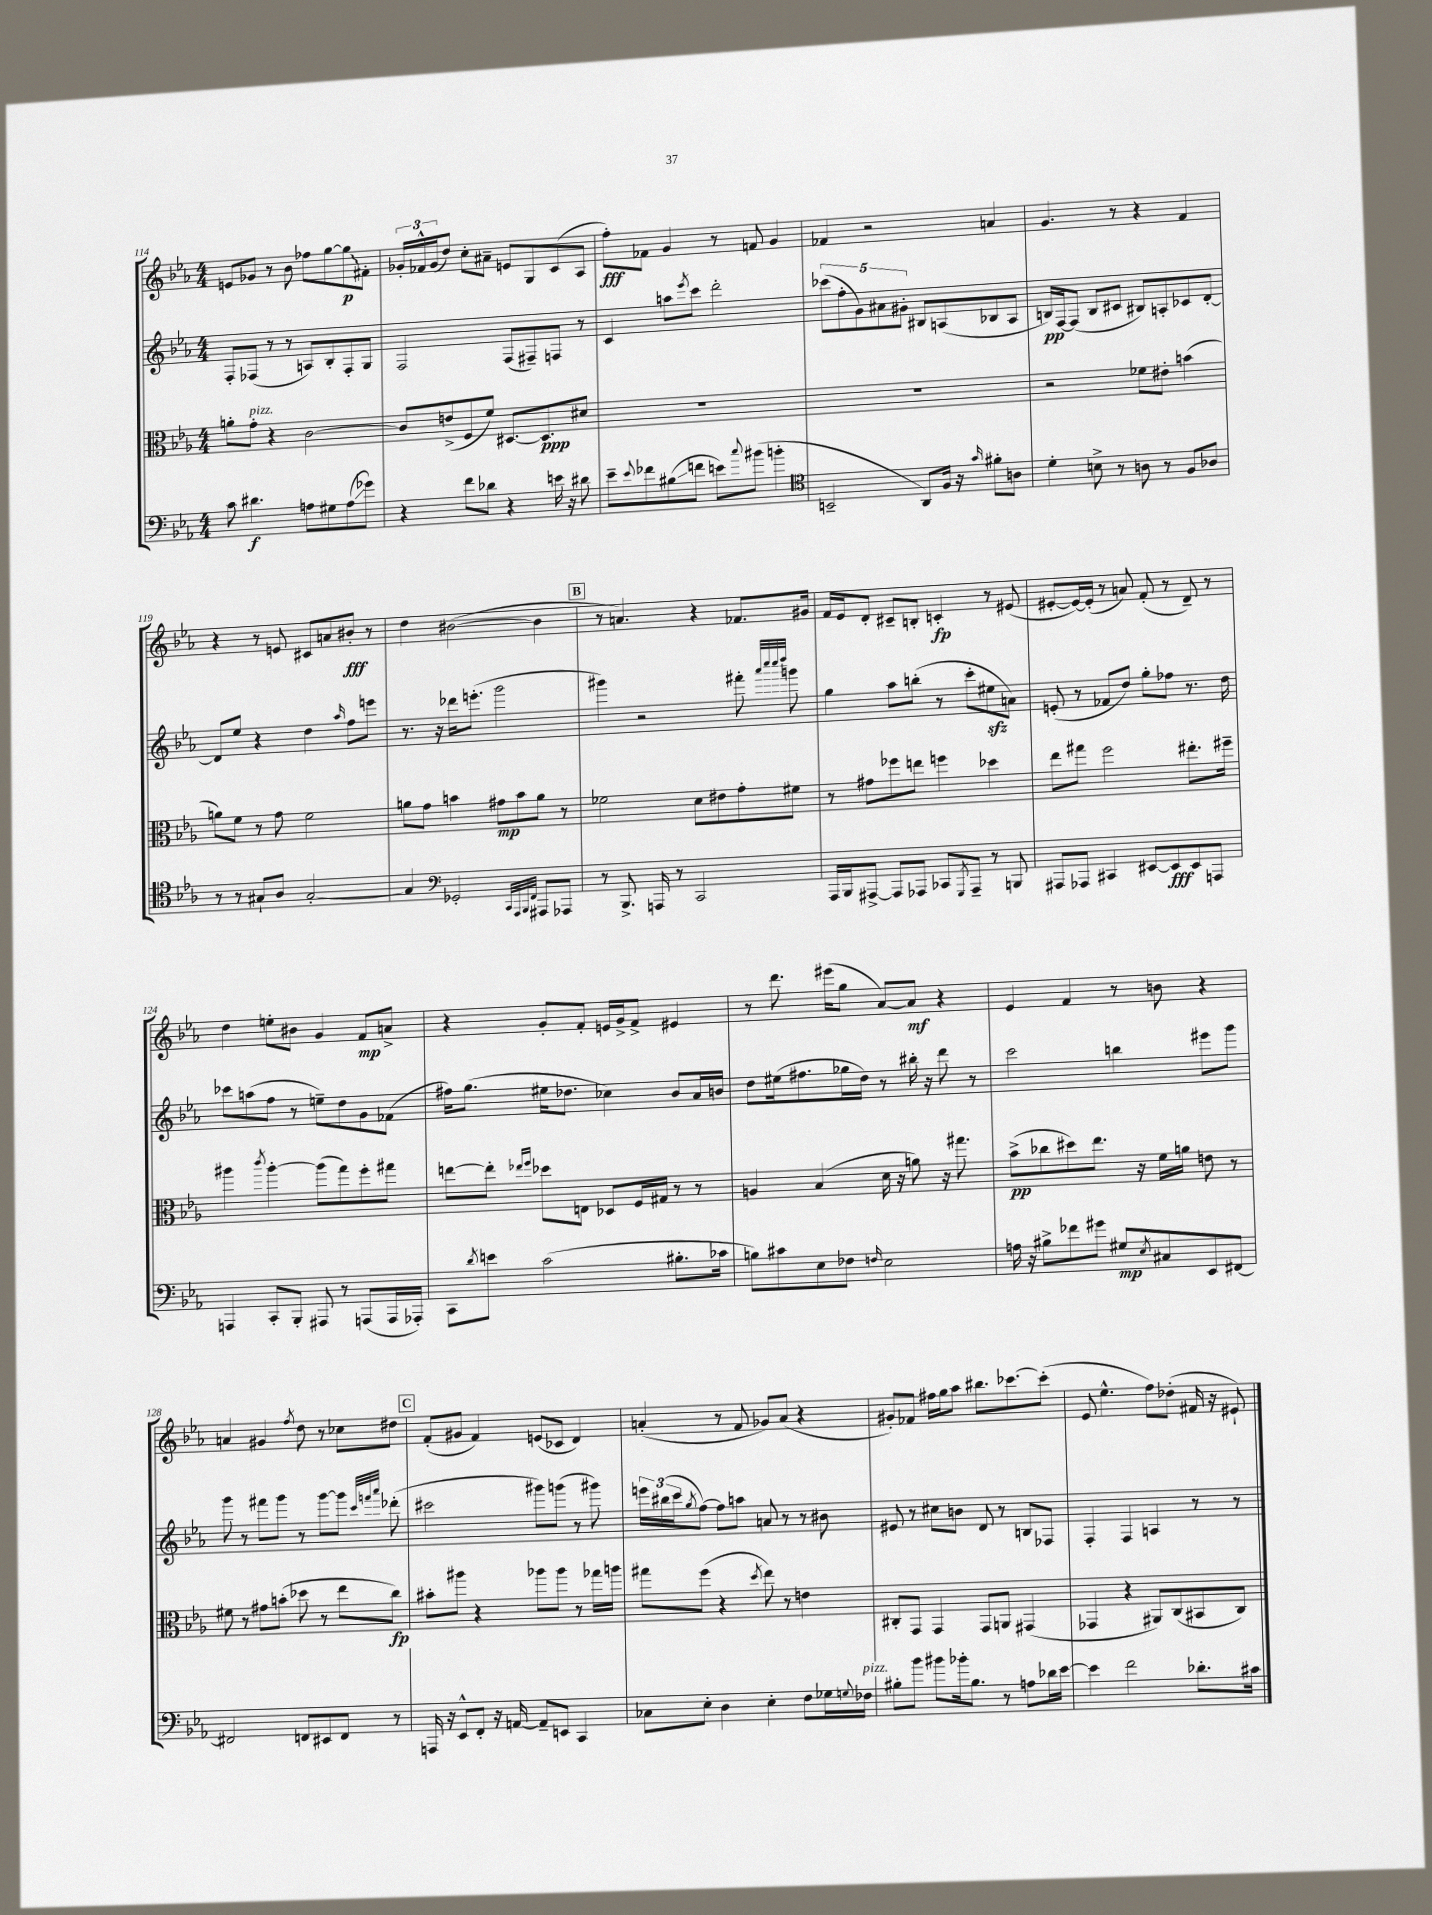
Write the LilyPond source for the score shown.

<<
\new StaffGroup <<
\new Staff = "s0" {
    \clef treble \key ees \major \numericTimeSignature \time 4/4
    e'8 ges'8 r8 bes'8 fes''8 g''8~ \once \override Glissando.style = #'zigzag g''8\glissando\p fis'8-. |
    \tuplet 3/2 { ges'16-. fes'16-^ ges'16( } d''8) c''8-. ais'8-- e'8 g8 c'8( aes8 |
    f''8-.\fff) fes'8 g'4 r8 f'8 g'4 |
    fes'4 r2 a'4 |
    g'4. r8 r4 f'4 |
    r4 r8 e'8 cis'8 a'8 bis'8-.\fff r8 |
    d''4 bis'2~( bis'4 |
    \mark \markup { \box "B" } r8 a'4.) r4 fes'8. gis'16 |
    f'16 ees'16 d'8-. cis'8-- b8-. c'4-.\fp r8 eis'8( |
    eis'8~-. eis'16~) eis'16-.( r8 a'8) f'8-.( r8 d'8--) r8 |
    d''4 e''8-. bis'8 g'4 f'8\mp a'8-> |
    r4 g'8-. f'8-. e'16 g'16-> f'8-> eis'4 |
    r8 d'''8. eis'''16( g''8 aes'8~) aes'8\mf r4 |
    ees'4 f'4 r8 b'8 r4 |
    a'4 gis'4 \acciaccatura { f''8 } d''8 r8 ces''8 dis''8 |
    \mark \markup { \box "C" } f'8-.( gis'8 f'4) e'8( ces'8 d'4) |
    a'4-.( r8 f'8 ges'8) a'8( r4 |
    gis'8-.) fes'8 fis''16 g''16 aes''8 bis''8. ces'''8.~ ces'''8-.( |
    ees'8 ees''4.-^ f''8) des''8-.( fis'16 r16 eis'8-!) \bar "|." |
}
\new Staff = "s1" {
    \clef treble \key ees \major \numericTimeSignature \time 4/4
    f8-. fes8( r8 r8 a8) bes8-. fes8-. g8 |
    f2 f8( fis8--) f8 r8 |
    c'4 a''8 \acciaccatura { ees'''8 } c'''8 d'''2-. |
    \tuplet 5/4 { ces'''8( f''8-. g'8) ais'8 gis'8-. } bis8 a8( bes8 a8 |
    b16\pp) f16~ f8( b8 cis'8 bis8) a8-. ces'8 d'8~-. |
    d'8 ees''8 r4 d''4 \grace { aes''16 } f''8 e'''8 |
    r8. r16 des'''16 e'''8.-.( g'''2 |
    \mark \markup { \box "B" } gis'''4) r2 fis'''8-. \grace { aes'''32 c''''32 c''''32 d''''32 } g'''8 |
    g''4 aes''8 b''8-.( r8 c'''8-. eis''8\sfz a'8) |
    e'8-.( r8 fes'8 d''8) g''8-. fes''8 r8. d''16 |
    ces'''8 a''8( f''8 r8 e''8--) d''8 g'8 fes'8( |
    fis''16) g''8.( eis''16 des''8. ces''4) bes'8 aes'16 b'16 |
    d''8 eis''16( fis''8. ges''16 d''16) r8 bis''16-. r16 d'''8 r8 |
    c'''2 b''4 eis'''8 g'''8 |
    g'''8 r8 fis'''8 g'''8 r8 g'''8~ g'''8 \grace { c'''32 f'''32 aes'''32 } des'''8-.( |
    \mark \markup { \box "C" } cis'''2 gis'''8) g'''8( r8 gis'''8) |
    \tuplet 3/2 { e'''16 bis''16( c'''16 } \acciaccatura { g''8 } f''8~) f''8 a''8 a'8 r8 r8 bis'8 |
    eis'8 r8 cis''8 b'8 d'8 r8 b8 fes8 |
    f4-. f4 a4 r8 r8 \bar "|." |
}
\new Staff = "s2" {
    \clef alto \key ees \major \numericTimeSignature \time 4/4
    a'8-. g'8-.^\markup { \italic "pizz." } r4 c'2~ |
    c'8 e'8->( f8 f'8) dis8.~ dis8.\ppp dis'8 |
    R1 |
    R1 |
    r2 fes'8 eis'8-. b'4( |
    a'8) f'8 r8 g'8 f'2 |
    a'8 g'8 b'4 gis'8\mp b'8 a'8 r8 |
    \mark \markup { \box "B" } fes'2 d'8 eis'8 g'8-. fis'8 |
    r8 gis'8 fes''8 e''8 f''4 des''4 |
    ees''8 gis''8 f''2 eis''8.-. fis''16-- |
    ais''4 \acciaccatura { c'''8 } ais''4~-. ais''8( g''8) f''8-. gis''8 |
    e''8~ e''8-. \grace { ees''16 f''16 } des''8 e8 des8 f16 gis16 r8 r8 |
    a4 bes4( d'16 r16 a'8) r16 gis''8. |
    bes'8->\pp( ces''8 dis''8) ees''8. r16 f'16 a'16 e'8 r8 |
    fis'8 r8 gis'8 b'8-.( des''8 r8 ees''8 c''8\fp) |
    \mark \markup { \box "C" } bis'8-. ais''8 r4 aes''8 aes''8 r8 ges''16 a''16 |
    gis''8 f''8( r4 \acciaccatura { d''8 } ees''8) r8 e'4 |
    cis8-. g,8 g,4 g,8 a,8 gis,4( |
    ges,4 r4 ais,8) c8( bis,8 c8) \bar "|." |
}
\new Staff = "s3" {
    \clef bass \key ees \major \numericTimeSignature \time 4/4
    c'8 dis'4.\f a8 gis8 a8\glissando( ges'8) |
    r4 f'8 des'8 r4 e'16 r16 dis'8 |
    ees'8-- \appoggiatura { ees'8 } fes'8 bis8\glissando( f'8 e'8) \appoggiatura { c''8 } bis'8( b'4-. |
    \clef tenor b,2-- aes,8) f16 r16 \grace { g'16 } fis'8-. a8 |
    d'4-. b8-> r8 a8 r8 f8 aes8 |
    r8 r8 gis8-! aes8 gis2~-. |
    gis4 \clef bass ges,2-. \grace { c,32 aes,,32 bes,,32 f,32 } ais,,8 aes,,8 |
    \mark \markup { \box "B" } r8 bes,,8.-> a,,16 r8 c,2 |
    aes,,16 bes,,16 ais,,8~-> ais,,8 aes,,8 ces,8 \acciaccatura { g,,8 } aes,,8-- r8 b,,8 |
    ais,,8 aes,,8 cis,4 eis,8~ eis,8\fff eis,8 a,,8 |
    a,,4 c,8-. bes,,8-. ais,,8 r8 a,,8( a,,16 aes,,16-.) |
    c,8 \acciaccatura { d'8 } e'8 c'2( bis8.-. ces'16 |
    b8) cis'8 ees8 fes8 \grace { f16 } ees2 |
    a16 r16 bis8-> fes'8 gis'8 gis8\mp \acciaccatura { ees8 } cis8 ees,8 fis,8~ |
    fis,2 f,8 eis,8 f,8 r8 |
    \mark \markup { \box "C" } a,,16 r16 ees,8-^ f,8-. r16 a,16~ a,8-- e,8 c,4 |
    ces8 ees8-. d4 ees4-. f8 ges16 \appoggiatura { g8 } fes16^\markup { \italic "pizz." } |
    bis8-. bes'8 bis'8 bes'16-. bis8. r8 a8 des'16 ees'16~ |
    ees'4 f'2 des'8.-. cis'16 \bar "|." |
}
>>
>>
\layout { \context { \Score currentBarNumber = #114 } }
